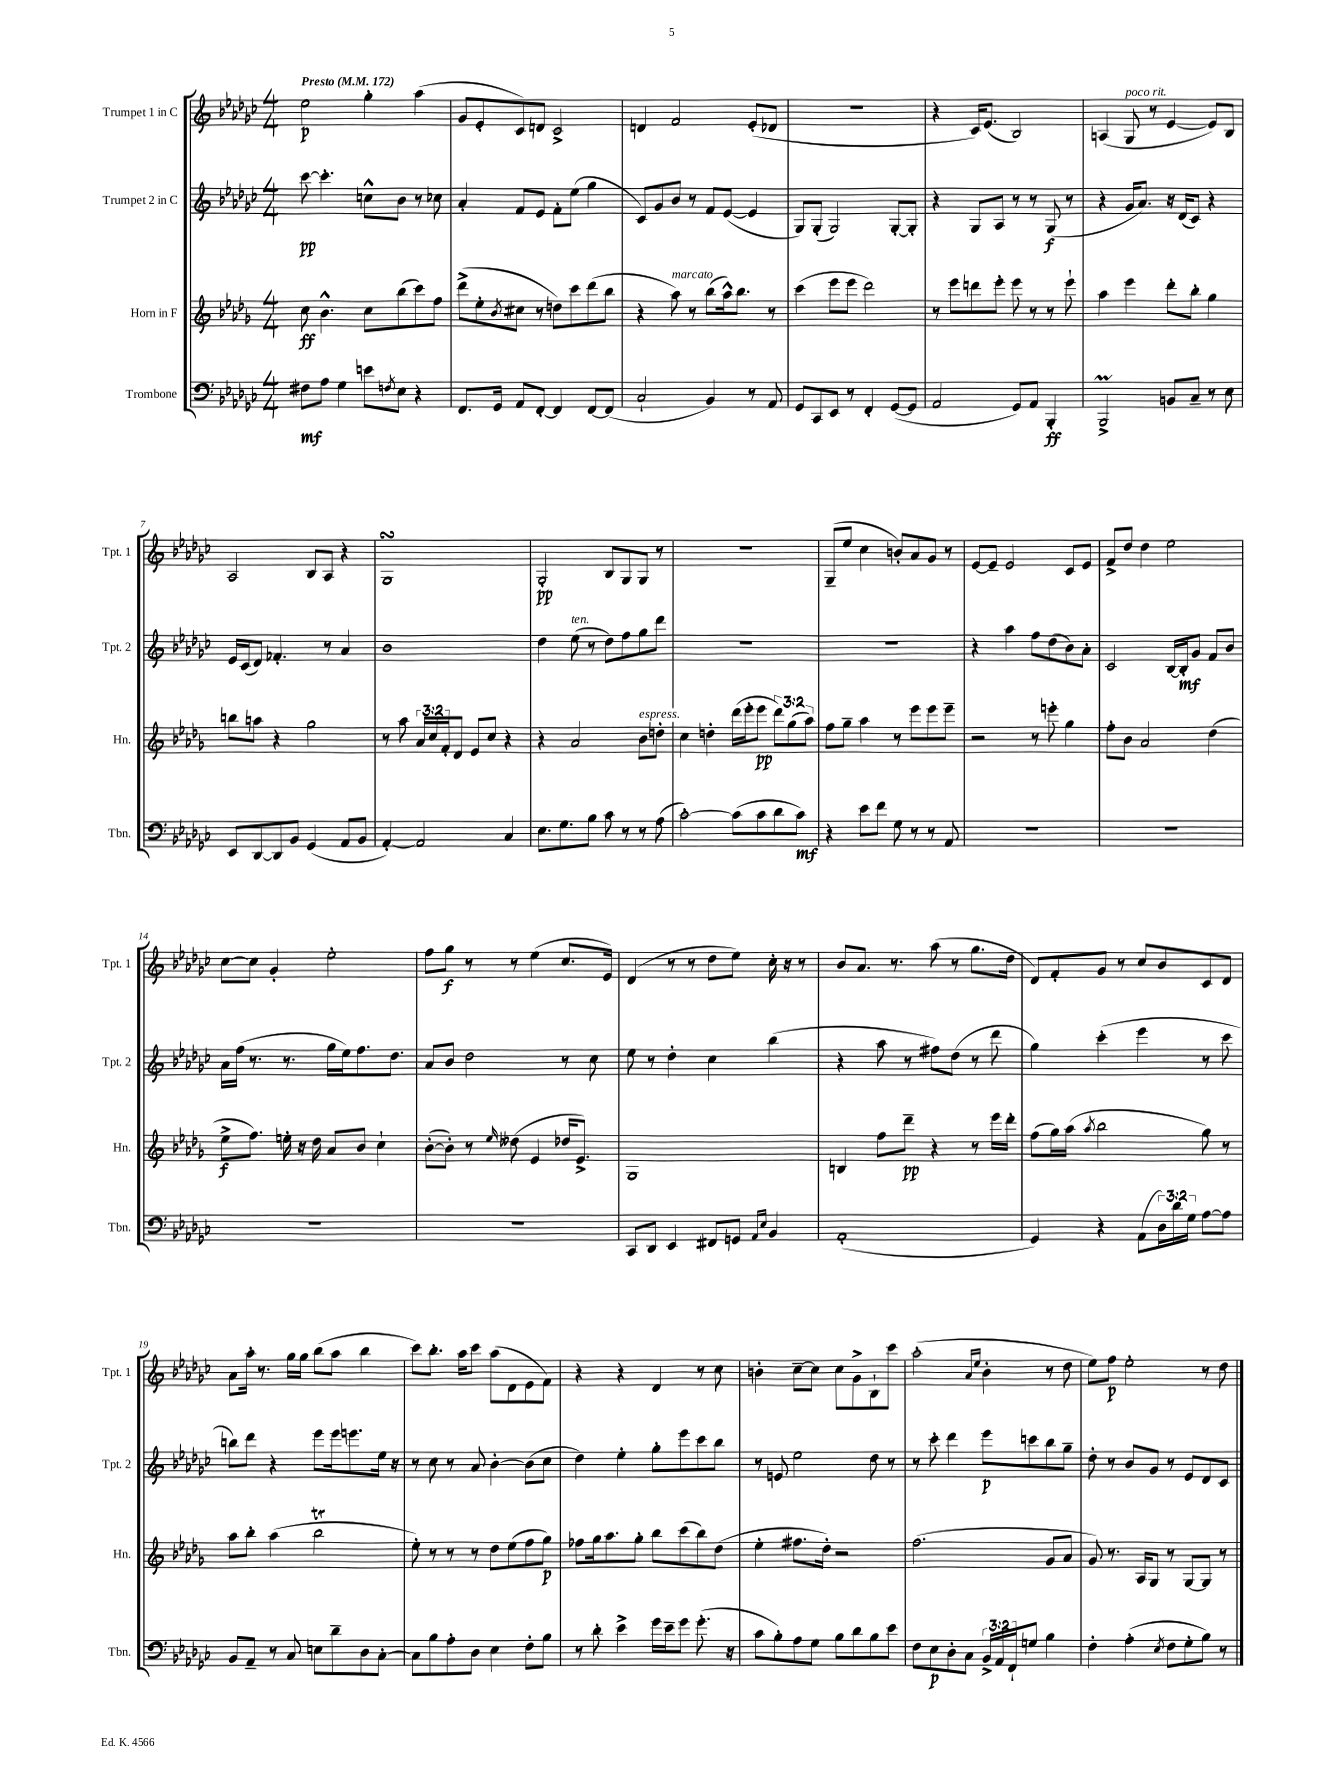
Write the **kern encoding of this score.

**kern	**kern	**kern	**kern
*staff4	*staff3	*staff2	*staff1
*clefF4	*clefG2	*clefG2	*clefG2
*k[b-e-a-d-g-c-]	*k[b-e-a-d-g-]	*k[b-e-a-d-g-c-]	*k[b-e-a-d-g-c-]
*M4/4	*M4/4	*M4/4	*M4/4
*MM172	*MM172	*MM172	*MM172
8F#\L	8cc\	[8ccc-\	2ee-\
8A-\J	4.b-^^\	4.ccc-'\]	.
4G-\	.	.	.
8e\L	8cc\L	8cc^^\L	4gg-'\
8qF/	.	.	.
8E-\J	(8bb-\	8b-\J	.
4r	8ccc\)	8r	(4aa-\
.	8ff\J	8cc-\	.
=	=	=	=
8.FF/L	(8ddd-^\L	4a-'/	8g-/L
.	8ee-'\	.	8e-'/
16GG-/Jk	.	.	.
.	8qb-/	.	.
8AA-/L	8cc#\J	8f/L	8c-/)
[8FF'/J	8r	8e-/J	8d/J
4FF/]	8dd\L)	8f'\L	2c-^/
.	8ccc\	(8ee-\J	.
[8FF/L	(8ddd-\	4gg-\	.
(8FF/]J	8bb-\J	.	.
=	=	=	=
2C-`/	4r	8c-/L)	4d/
.	.	8g-/	.
.	8aa-\)	8b-/J	2f/
.	8r	8r	.
4BB-/)	(8bb-\L	8f/L	.
.	16aa-^^\k)	([8e-/J	.
.	8.bb-\J	.	.
8r	.	4e-/]	(8e-'/L
8AA-/	8r	.	8d-/J
=	=	=	=
8GG-/L	(4ccc\	8G-/L)	1r
8CC-/	.	(8G-'/J	.
8EE-/J	8eee-\L	2G-/)	.
8r	8eee-\J	.	.
4FF'/	2ddd-\)	.	.
([8GG-/L	.	[8G-'/L	.
8GG-/]J	.	8G-'/]J	.
=	=	=	=
2AA-/	8r	4r	4r
.	8eee-\L	.	.
.	8ddd\	8G-/L	16c-/LK)
.	.	.	(8.e-/J
.	8eee-'\J	8A-/J	.
8GG-/L)	8eee-\	8r	2B-/)
8AA-/J	8r	8r	.
4BBB-'/	8r	(8G-/	.
.	8eee-`\	8r	.
=	=	=	=
2BBB-^/	4aa-\	4r	(4A/
.	4eee-\	16g-/LK	8G-/
.	.	8.a-/J)	.
.	.	.	8r
8BB/L	8ddd-'\L	16r	[4e-/
.	.	(16d-/LK	.
8C-~/J	8bb-'\J	8c-/J)	.
8r	4gg-\	4r	8e-/]L)
8E-\	.	.	8B-/J
=	=	=	=
8EE-/L	8bb\L	16e-/LL	2A-/
.	.	(16c-/J	.
[8DD-/	8aa\J	8d-/J)	.
8DD-/]	4r	4.f-'/	.
8BB-/J	.	.	.
(4GG-/	2gg-\	.	8B-/L
.	.	8r	8A-/J
8AA-/L	.	4a-/	4r
8BB-/J	.	.	.
=	=	=	=
[4AA-'/)	8r	1b-	1G-
.	8aa-\	.	.
2AA-/]	24a-/LL	.	.
.	24cc/	.	.
.	24f'/J	.	.
.	8d-/J	.	.
.	8e-/L	.	.
.	8cc/J	.	.
4C-/	4r	.	.
=	=	=	=
8.E-\L	4r	4dd-\	2G-'/
8.G-\	.	.	.
.	2a-/	(8ee-\	.
8B-\J	.	8r	.
8c-\	.	8dd-\L)	8B-/L
8r	.	8ff\	8G-/
8r	8b-\L	8gg-\	8G-/J
(8A-\	8dd'\J	8ddd-\J	8r
=	=	=	=
[2c-'\)	4cc\	1r	1r
.	4dd'\	.	.
(8c-\]L	(16ddd-\LL	.	.
.	16eee-'\J	.	.
8c-\	8eee-\J	.	.
8d-\	12ddd-\L)	.	.
.	(12gg-\	.	.
8c-\J)	.	.	.
.	12aa-\J)	.	.
=	=	=	=
4r	8ff\L	1r	(8G-~/L
.	8gg-~\J	.	8ee-/J
8e-\L	4aa-\	.	4cc-\
8f\J	.	.	.
8G-\	8r	.	8b'/L)
8r	8eee-\L	.	8a-/
8r	8eee-\	.	8g-/J
8AA-/	8eee-~\J	.	8r
=	=	=	=
1r	2r	4r	[8e-/L
.	.	.	8e-~/]J
.	.	4aa-\	2e-/
.	8r	8ff\L	.
.	8eee'\	(8dd-\	.
.	4gg-\	8b-\)	8c-/L
.	.	8a-'\J	8e-/J
=	=	=	=
1r	8ff'\L	2c-/	8f^/L
.	8b-\J	.	8dd-/J
.	2a-/	.	4dd-\
.	.	[16B-/LL	2ee-\
.	.	16B-'/]J	.
.	.	8g-/J	.
.	(4dd-\	8f/L	.
.	.	8b-/J	.
=	=	=	=
1r	8ee-^\L	16a-\LL	[8cc-\L
.	.	(16ff\JJ	.
.	8.ff\J)	8.r	8cc-\]J
.	.	.	4g-'/
.	16ee'\	8.r	.
.	16r	.	.
.	16dd-\	.	.
.	8a-/L	16gg-\LL	2ee-'\
.	.	16ee-\J)	.
.	8b-/J	8.ff\	.
.	4cc`\	.	.
.	.	8.dd-\J	.
=	=	=	=
1r	([8b-'\L	8a-/L	8ff\L
.	8b-'\]J)	8b-/J	8gg-\J
.	8r	2dd-\	8r
.	16qqee-/	.	.
.	(8dd--\	.	8r
.	4e-/	.	(4ee-\
.	16dd-/LK	8r	8.cc-/L
.	8.e-^/J)	.	.
.	.	8cc-\	.
.	.	.	16e-/Jk)
=	=	=	=
8CC-/L	1G-	8ee-\	(4d-/
8DD-/J	.	8r	.
4EE-/	.	4dd-'\	8r
.	.	.	8r
8FF#/L	.	4cc-\	8dd-\L
8GG/J	.	.	8ee-\J)
16qqAA-/LL	.	.	.
16qqE-/JJ	.	.	.
4BB-/	.	(4bb-\	16cc-'\
.	.	.	16r
.	.	.	8r
=	=	=	=
(1AA-'	4B/	4r	8b-/L
.	.	.	8.a-/J
.	8ff\L	8aa-\	.
.	.	.	8.r
.	8ddd-~\J	8r	.
.	4r	8ff#\L)	(8aa-\
.	.	(8dd-\J	8r
.	8r	8r	8.gg-\L
.	16eee-\LL	8ddd-\	.
.	16ddd-'\JJ	.	16dd-\Jk
=	=	=	=
4GG-/)	(8ff\L	4gg-\)	8d-/L)
.	16gg-\L)	.	8f'/
.	(16aa-\JJ	.	.
.	8qaa-/	.	.
4r	2bb-\	(4ccc-'\	8g-/J
.	.	.	8r
(8AA-\L	.	4eee-\	8cc-/L
24D-\L)	.	.	8b-/
24d-\	.	.	.
24G-\JJ	.	.	.
[8A-\L	8gg-\)	8r	8c-/
8A-\]J	8r	8ccc-\	8d-/J
=	=	=	=
8BB-/L	8aa-\L	8bb\L)	8a-\L
8AA-~/J	8bb-'\J	8ddd-\J	16aa-'\Jk
.	.	.	8.r
8r	(4aa-\	4r	.
8C-/	.	.	16gg-\LL
.	.	.	16gg-\JJ
8E\L	2bb-\	8eee-\L	(8bb-\L
8d-~\	.	16eee-\k	8aa-\J
.	.	8.eee\	.
8D-\	.	.	4bb-\
[8C-'\J	.	16ee-\Jk	.
.	.	16r	.
=	=	=	=
8C-\]L	8ee-'\)	8r	8ccc-\L)
8B-\	8r	8cc-\	8.bb-'\J
8A-'\	8r	8r	.
.	.	.	16aa-\LK
8D-\J	8r	8a-/	8ccc-\J
4E-\	8dd-\L	[4b-'\	(8aa-\L
.	(8ee-\	.	8d-\
8F'\L	8ff\	(8b-\]L	8e-\
8B-\J	8gg-\J)	8cc-\J	8f\J)
=	=	=	=
8r	8ff-\L	4dd-\)	4r
8d-'\	16gg-\k	.	.
.	8.aa-\	.	.
4e-^\	.	4ee-'\	4r
.	8gg-'\J	.	.
16g-\LL	8bb-\L	8gg-'\L	4d-/
16e-~\J	.	.	.
8g-\J	(8ccc\	8eee-\	.
(8.g-'\	8bb-\)	8ccc-\	8r
.	(8dd-\J	8bb-\J	8cc-\
16r	.	.	.
=	=	=	=
8c-\L	4ee-'\	8r	4b'\
8B-'\)	.	8e/	.
8A-\	8.ff#\L	2ee-\	[8cc-~\L
8G-\J	.	.	8cc-\]J
.	16dd-'\Jk)	.	.
8B-\L	2r	.	8cc-\L
8d-\	.	.	8g-^\
8B-\	.	8dd-\	8B-`\
8e-\J	.	8r	8ccc-\J
=	=	=	=
8F\L	(2.ff\	8r	(2aa-'\
8E-\	.	8ccc-'\	.
8D-'\	.	4ddd-\	.
8C-\J	.	.	.
.	.	.	16qqa-/LL
.	.	.	16qqee-/JJ
24BB-^/LL	.	8eee-\L	4b-'\
24AA-/	.	.	.
24FF`/J	.	.	.
8G/J	.	8ccc\	.
4B-\	8g-/L	8bb-\	8r
.	8a-/J	8gg-~\J	8dd-\
=	=	=	=
4F'\	8g-/)	8dd-'\	8ee-\L)
.	8.r	8r	8ff\J
(4A-'\	.	8b-/L	2ee-'\
.	16A-/LK	.	.
.	8G-/J	8g-/J	.
8qE-/	.	.	.
8F\L	8r	8r	.
8G-'\	[8G-/L	8e-/L	.
8B-\J)	8G-/]J	8d-/	8r
8r	8r	8c-/J	8dd-\
==	==	==	==
*-	*-	*-	*-
